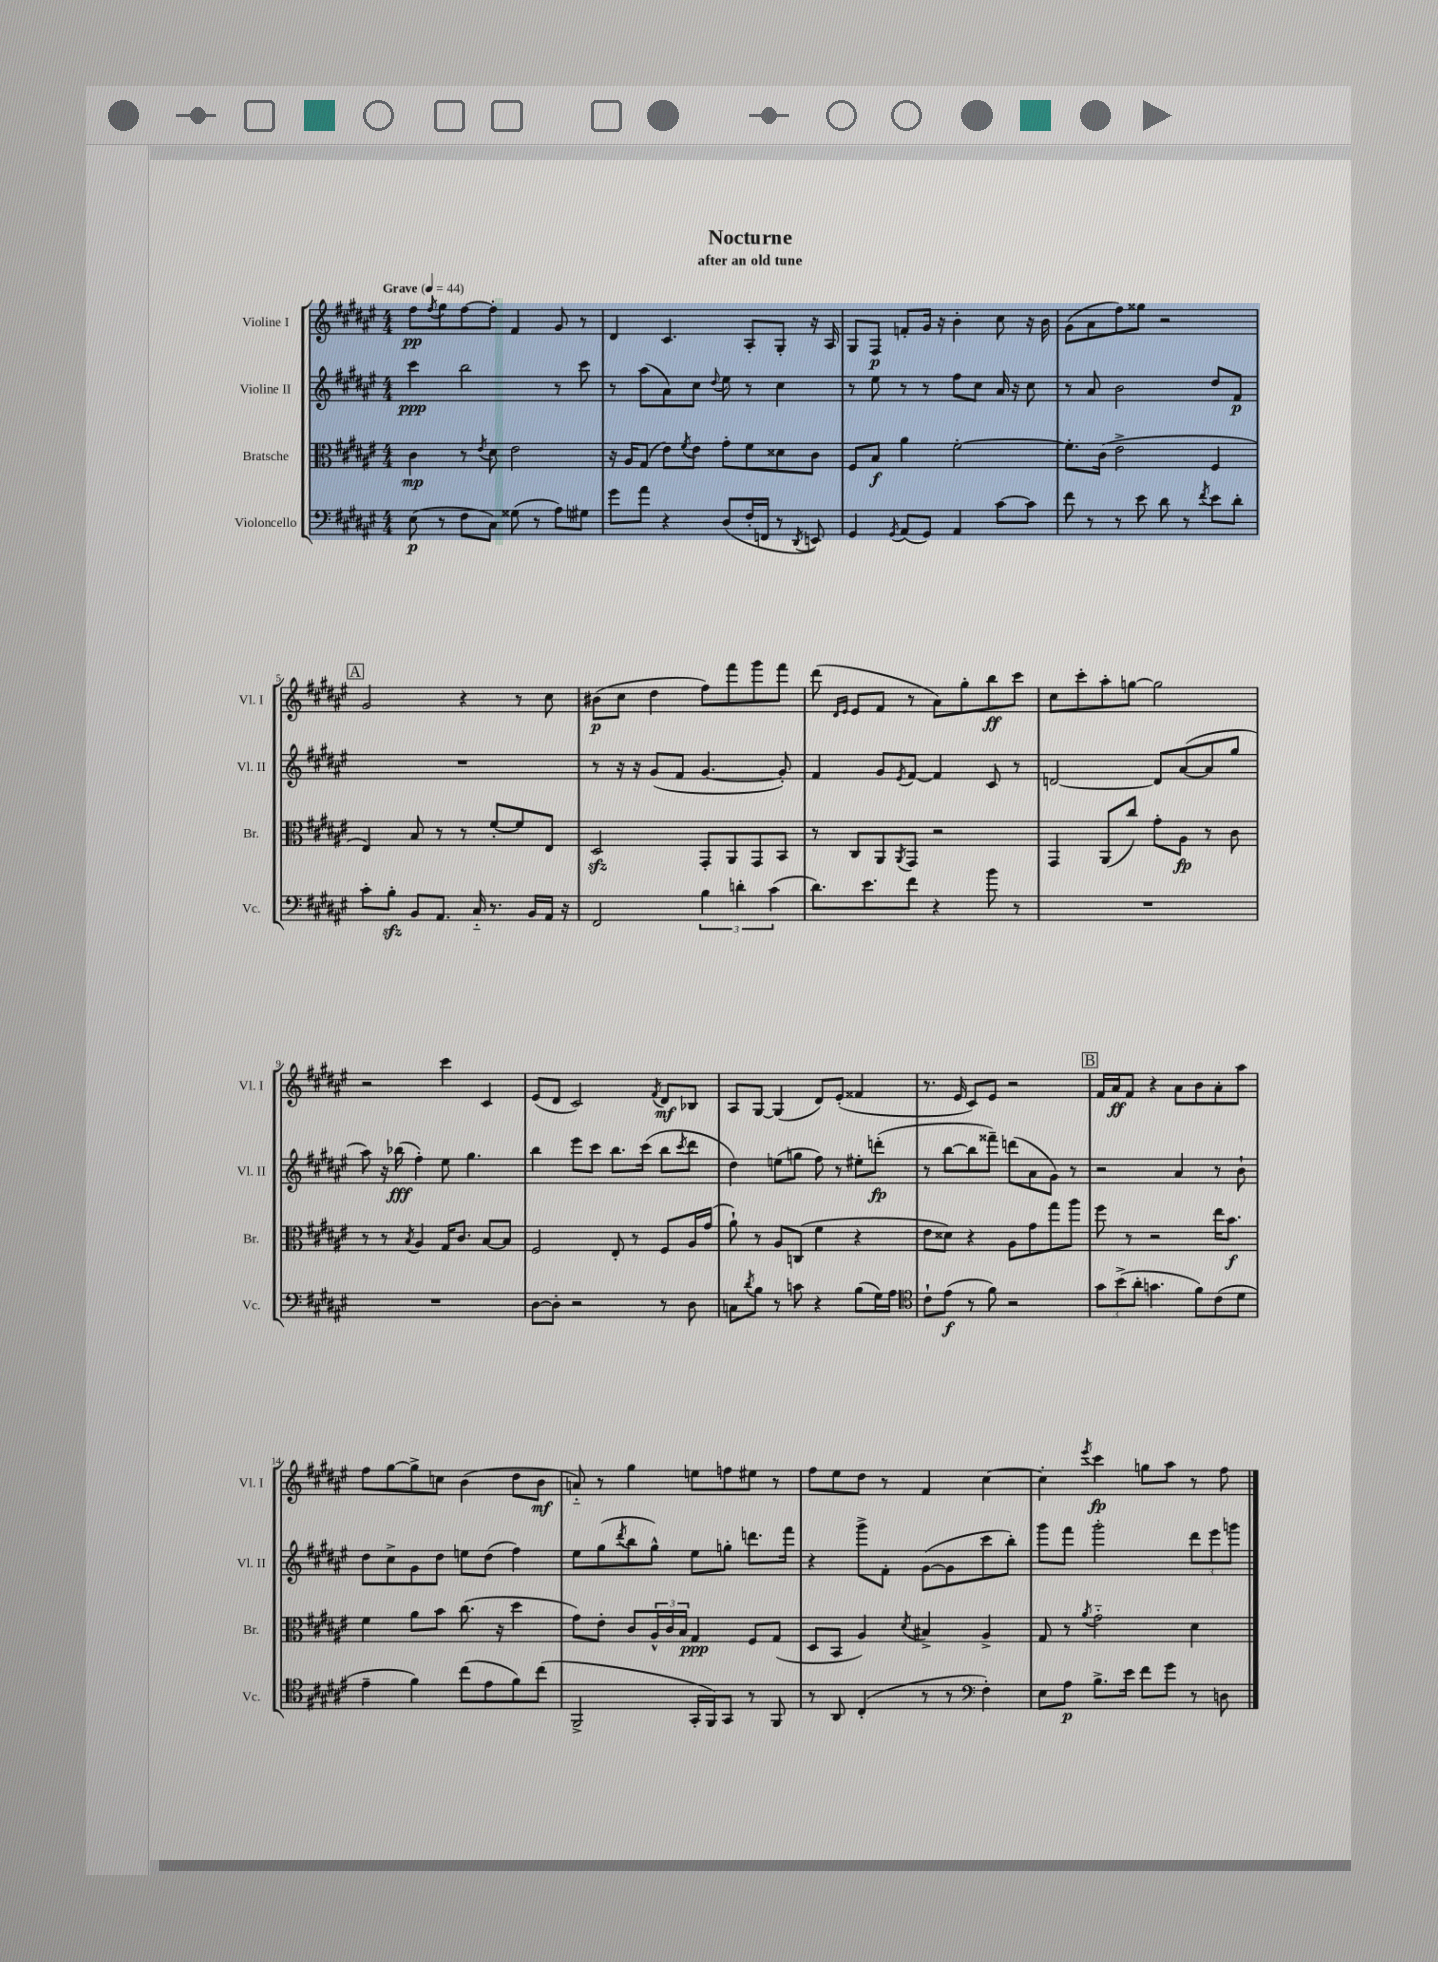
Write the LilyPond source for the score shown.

\header { title = "Nocturne" subtitle = "after an old tune" }
<<
\new StaffGroup <<
\new Staff = "s0" \with { instrumentName = "Violine I" shortInstrumentName = "Vl. I" } {
    \clef treble \key fis \major \numericTimeSignature \time 4/4 \tempo "Grave" 4 = 44
    fis''8\pp \acciaccatura { fis''8 } gis''8 fis''8~ fis''8-. fis'4 gis'8 r8 |
    dis'4 cis'4. ais8-. gis8-. r16 ais16 |
    gis8 fis8\p f'8-. gis'16 r16 b'4-. cis''8 r16 b'16 |
    gis'8( ais'8 fis''8) gisis''8 r2 |
    \mark \markup { \box "A" } gis'2 r4 r8 cis''8 |
    bis'8\p( cis''8 dis''4 fis''8) fis'''8 gis'''8 fis'''8 |
    dis'''8( \grace { dis'16 eis'16 } eis'8 fis'8 r8 ais'8) gis''8-. b''8\ff cis'''8 |
    cis''8 cis'''8-. ais''8-. g''8~ g''2 |
    r2 cis'''4 cis'4 |
    eis'8( dis'8 cis'2) \acciaccatura { fis'8 } dis'8\mf bes8 |
    ais8 gis8~ gis4( dis'8) eis'8-.( fisis'4 |
    r8. eis'16 cis'8) eis'8 r2 |
    \mark \markup { \box "B" } fis'16 ais'16\ff fis'8 r4 ais'8 b'8 ais'8-. ais''8 |
    fis''8 gis''8~ gis''8-> c''8 b'4( dis''8 b'8\mf |
    a'8-_) r8 gis''4 e''8 f''8 eis''8 r8 |
    fis''8 eis''8 dis''8 r8 fis'4 cis''4~ |
    cis''4-. \acciaccatura { eis'''8 } cis'''4\fp g''8 ais''8 r8 fis''8 \bar "|." |
}
\new Staff = "s1" \with { instrumentName = "Violine II" shortInstrumentName = "Vl. II" } {
    \clef treble \key fis \major \numericTimeSignature \time 4/4
    cis'''4\ppp b''2 r8 cis'''8 |
    r8 ais''8( ais'8) cis''8 \appoggiatura { dis''8 } eis''8 r8 cis''4 |
    r8 eis''8 r8 r8 fis''8 cis''8 ais'16 r16 cis''8 |
    r8 ais'8 b'2 dis''8 fis'8\p |
    \mark \markup { \box "A" } R1 |
    r8 r16 r16 gis'8( fis'8 gis'4.~ gis'8-.) |
    fis'4 gis'8 \acciaccatura { eis'8 } fis'8~ fis'4 cis'8 r8 |
    d'2~ d'8 ais'8~( ais'8 gis''8 |
    ais''8) r16 bes''16\fff( fis''4-.) eis''8 gis''4. |
    b''4 eis'''8 cis'''8 b''8. cis'''16( b''8 \acciaccatura { cis'''8 } dis'''8 |
    dis''4) e''8( g''8 fis''8) r8 eis''8-. d'''8-.\fp( |
    r8 b''8~ b''8 fisis'''8--) d'''8( ais'8 gis'8) r8 |
    \mark \markup { \box "B" } r2 ais'4 r8 b'8-! |
    dis''8 cis''8-> gis'8 dis''8 e''8 dis''8( fis''4) |
    eis''8 gis''8( \acciaccatura { dis'''8 } b''8 gis''8-^) eis''8 g''8-. d'''8. fis'''16 |
    r4 gis'''8-> fis'8-. gis'8~( gis'8 cis'''8 b''8-.) |
    gis'''8 fis'''8 gis'''2-. \tuplet 3/2 { dis'''8 eis'''8 g'''8 } \bar "|." |
}
\new Staff = "s2" \with { instrumentName = "Bratsche" shortInstrumentName = "Br." } {
    \clef alto \key fis \major \numericTimeSignature \time 4/4
    cis'4\mp r8 \acciaccatura { eis'8 } dis'8 eis'2 |
    r16 ais16 gis8( eis'8) \acciaccatura { fis'8 } eis'8 gis'8-. fis'8 disis'8 cis'8 |
    fis8 b8\f ais'4 fis'2~-. |
    fis'8.-. cis'16( eis'2-> fis4 |
    \mark \markup { \box "A" } eis4) b8 r8 r8 fis'8~-. fis'8 eis8 |
    dis2\sfz gis,8-. ais,8 gis,8 b,8 |
    r8 cis8 ais,8 \acciaccatura { ais,8 } gis,8 r2 |
    gis,4 ais,8( cis''8) gis'8-. ais8\fp r8 cis'8 |
    r8 r8 \acciaccatura { b8 } ais4 gis16 cis'8. b8~ b8 |
    fis2 eis8-. r8 fis8 ais16 gis'16( |
    ais'8-!) r8 ais8 c8( fis'4 r4 |
    eis'8 disis'8) r4 ais8 gis'8 gis''8 ais''8 |
    \mark \markup { \box "B" } fis''8 r8 r2 eis''16 b'8.\f |
    fis'4 ais'8 b'8 cis''8.( r16 dis''4 |
    gis'8) eis'8-. cis'8 \tuplet 3/2 { ais16-^ cis'16 b16 } gis4\ppp fis8 gis8( |
    dis8 b,8 ais4) \acciaccatura { dis'8 } bis4-> ais4-> |
    gis8 r8 \acciaccatura { ais'8 } gis'2-_ dis'4 \bar "|." |
}
\new Staff = "s3" \with { instrumentName = "Violoncello" shortInstrumentName = "Vc." } {
    \clef bass \key fis \major \numericTimeSignature \time 4/4
    eis8\p( r8 fis8 cis8) gisis8( r8 ais8) gis8 |
    gis'8 ais'8 r4 dis8( fis16-. f,16 r8 \acciaccatura { dis,8 } e,8) |
    gis,4 \acciaccatura { gis,8 } ais,8( gis,8) ais,4 cis'8~ cis'8 |
    fis'8 r8 r8 eis'8 dis'8 r8 \acciaccatura { fis'8 } eis'8 dis'8-. |
    \mark \markup { \box "A" } cis'8-. b8-.\sfz b,8 ais,8. cis16-_ r8. b,16 ais,16 r16 |
    fis,2 \tuplet 3/2 { b4 d'4-. cis'4( } |
    dis'8.) eis'8. fis'8 r4 b'8 r8 |
    R1 |
    R1 |
    dis8~ dis8-. r2 r8 dis8 |
    c8 \acciaccatura { dis'8 } b8 r8 c'8 r4 b8( gis16) ais16 |
    \clef tenor cis'8-! eis'8\f( r8 fis'8) r2 |
    \mark \markup { \box "B" } \tuplet 3/2 { gis'8 b'8->( ais'8-. } g'4. fis'8) cis'8( dis'8 |
    eis'4-- fis'4) cis''8( eis'8 fis'8) cis''8( |
    fis,2-> gis,16-. fis,16) gis,8 r8 fis,8 |
    r8 ais,8 cis4-.( r8 r8 \clef bass fis4-.) |
    eis8 ais8\p b8.-> eis'16 fis'8 gis'8 r8 d8 \bar "|." |
}
>>
>>
